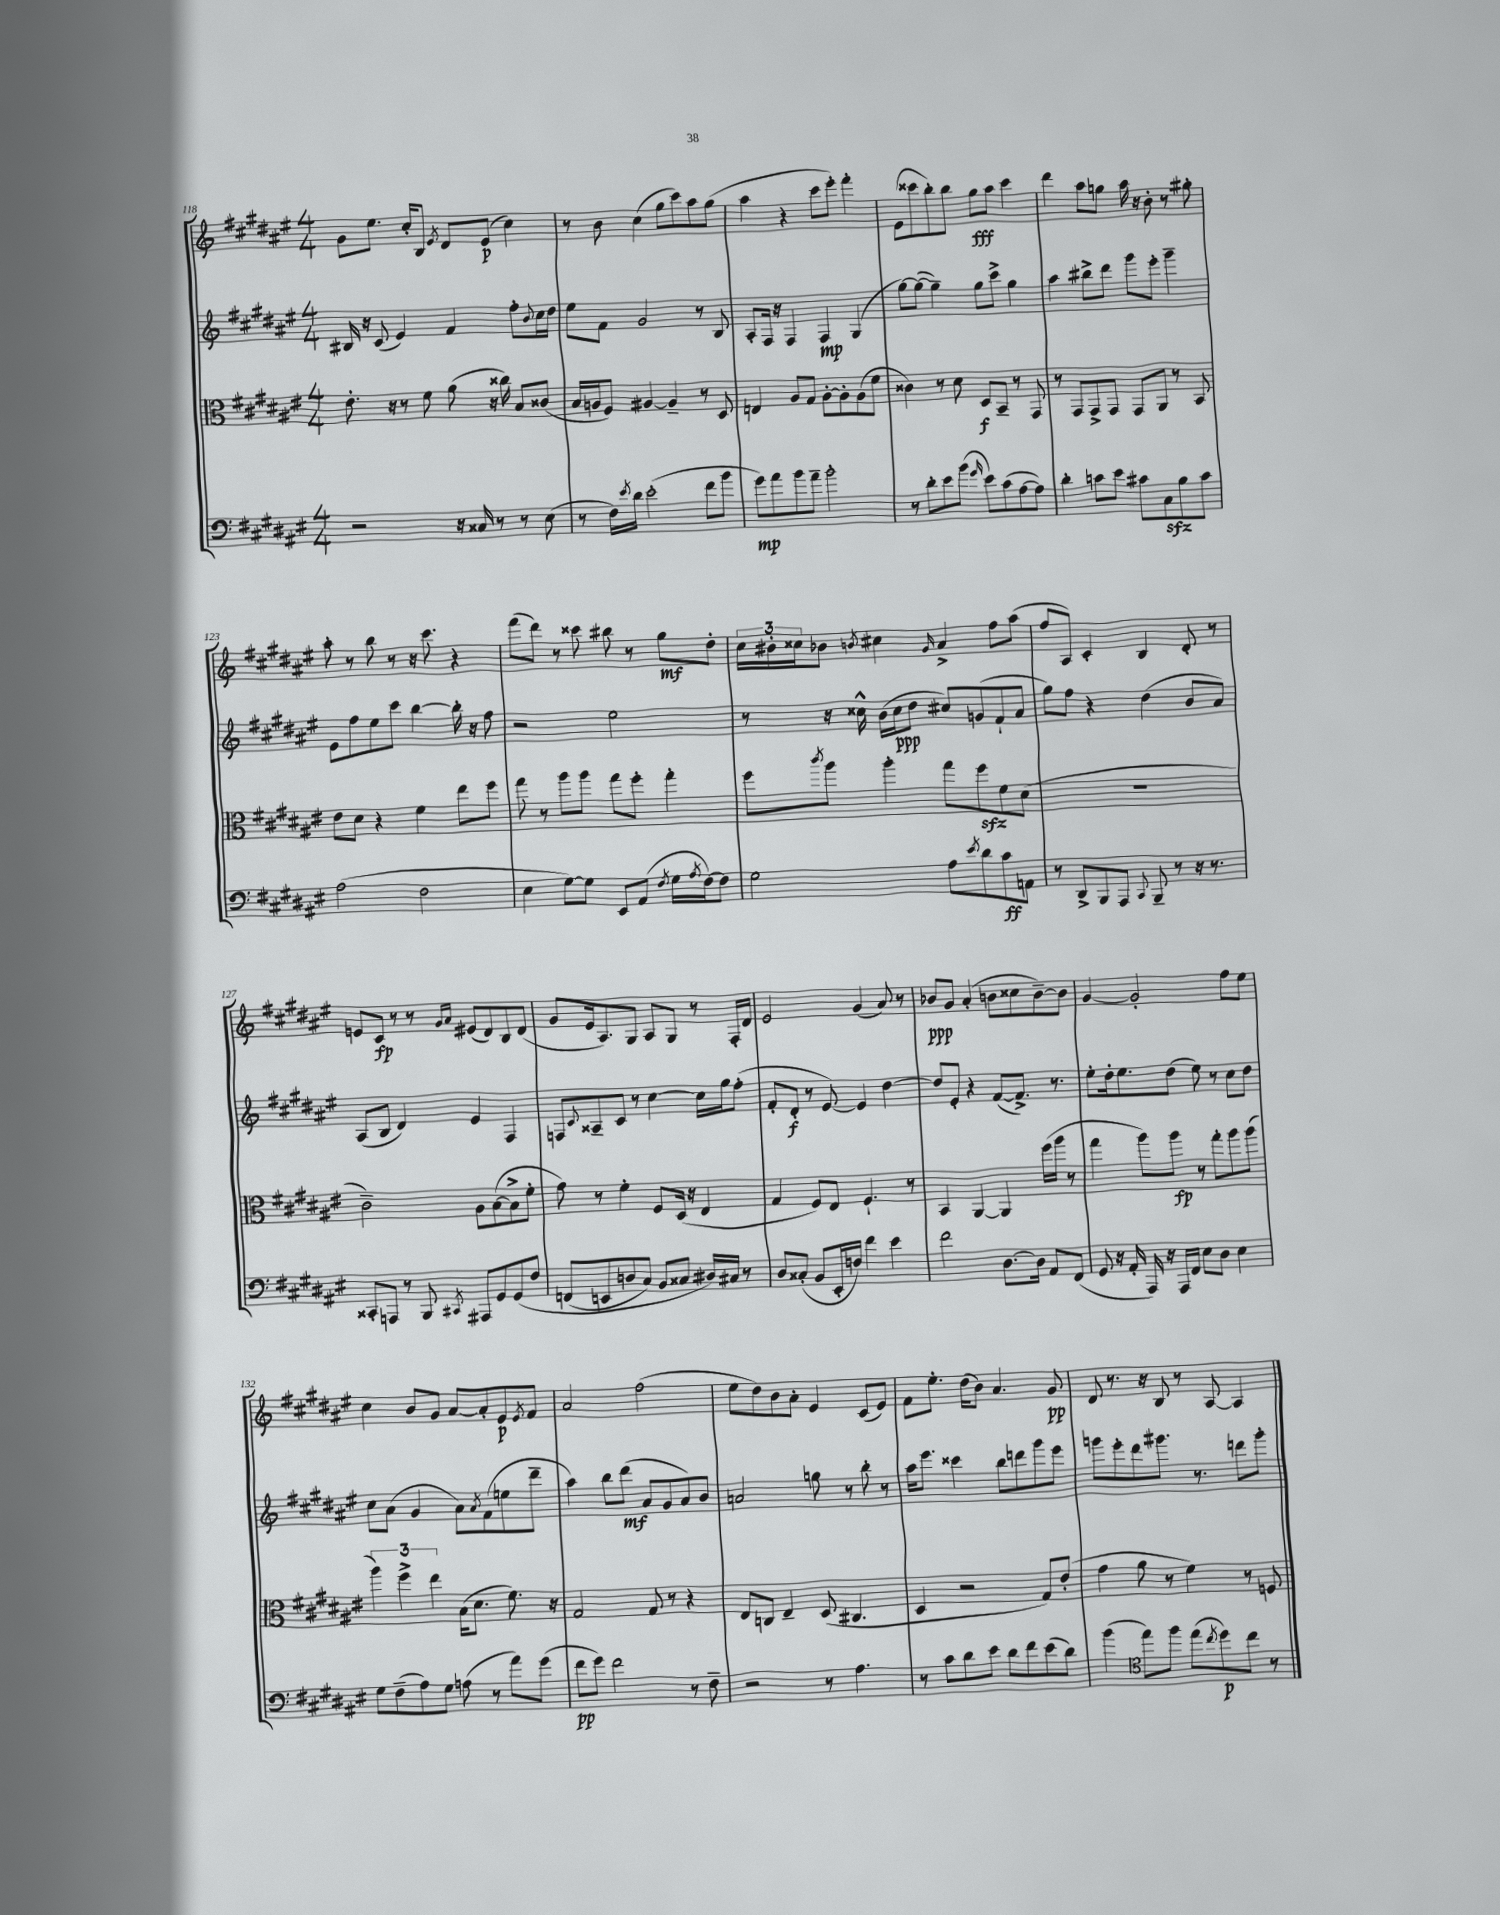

**kern	**kern	**kern	**kern
*staff4	*staff3	*staff2	*staff1
*clefF4	*clefC3	*clefG2	*clefG2
*k[f#c#g#d#a#e#]	*k[f#c#g#d#a#e#]	*k[f#c#g#d#a#e#]	*k[f#c#g#d#a#e#]
*M4/4	*M4/4	*M4/4	*M4/4
2r	8.e#'\	16B#/	8g#\L
.	.	16r	.
.	.	(8c#/	8.ee#\J
.	16r	.	.
.	8r	4e#/)	.
.	.	.	16cc#'/LK
.	8f#\	.	8B/J
.	.	.	8qe#/
16r	(8a#\	4f#/	8d#/L
16C##/	.	.	.
8r	16r	.	(8e#/J
.	16cc##\)	.	.
8r	8B/L	8ff#'\L	4cc#\)
.	.	8qqb/	.
(8E#\	(8c##/J	16cc#\L	.
.	.	16dd#\JJ	.
=	=	=	=
8r	16B/LL	8ee#\L	8r
.	16A/J	.	.
16F#\LL)	8F#/J)	8f#\J	8b\
8qe#/	.	.	.
16d#\JJ	.	.	.
(2e#'\	[4A#/	2g#/	(4cc#\
.	4A#~/]	.	8gg#\L
.	.	.	8ccc#\)
8f#\L	8r	8r	8aa#\
8b\J	8D#/	8B/	(8gg#\J
=	=	=	=
8g#\L)	4E/	8A#'/L	4aa#\
8a#\	.	16F#/Jk	.
.	.	16r	.
8b\	8A#/L	4F#/	4r
8a#~\J	8G#/J	.	.
2b'\	[8A#'\L	4F#/	8ccc#\L
.	8A#'\]	.	8eee#'\J)
.	(8A#\	(4G#/	4fff#'\
.	8f#\J	.	.
=	=	=	=
8r	4c##\)	[8gg#\L)	(8e#\L
8d#'\L	.	(8gg#\_J	8ccc##\
8e#\	8r	4gg#~\])	8bb'\)
(8b\J	8d#\	.	8bb\J
16qqg#/	.	.	.
8e#\L)	8D#/L	8gg#\L	8gg#\L
(8c#\	8BB~/J	8ccc#^\J	8aa#\J
[8A#\	8r	4gg#\	4ccc##\
8A#\]J)	8GG#/	.	.
=	=	=	=
4d#'\	8r	4aa#\	4ddd#\
.	8GG#/L	.	.
8c\L	8GG#^/	8bb#^\L	8aa#\L
8e#\J	8GG#/J	8ddd#\J	8gg\J
8c#\L	8GG#/L	8ggg#\L	16aa#\
.	.	.	16r
8C#\	8AA#/J	8eee#'\J	8b'\
8B\	8r	4ggg#~\	8r
8c#\J	8BB/	.	8gg#'\
=	=	=	=
(2A#\	8e#\L	8e#\L	8aa#'\
.	8d#\J	8ff#\	8r
.	4r	8ee#\	8bb\
.	.	8ccc#\J	8r
2F#\	4f#\	[4bb\	16r
.	.	.	8.ccc#\
.	8ee#\L	16bb'\]	4r
.	.	16r	.
.	8ff#\J	8ff#\	.
=	=	=	=
4E#\	8gg#\	2r	(8fff#\L
.	8r	.	8ddd#\J)
[8G#\L)	8aa#\L	.	8r
8G#\]J	8aa#\J	.	8ccc##\
8EE#/L	8gg#\L	2ee#\	8bb#\
(8AA#/J	8ff#'\J	.	8r
8qF#/	.	.	.
16G#\LL	4gg#'\	.	8gg#\L
8qA#/	.	.	.
[16F#\J)	.	.	.
8F#\]J	.	.	8dd#'\J
=	=	=	=
2G#\	8ff#\L	8r	24cc#\LL
.	.	.	24b#'\
.	.	.	24cc##\J
.	8qccc#/	.	.
.	8aa#\J	16r	8b-\J
.	.	16cc##^^\	.
.	.	.	8qb/
.	4aa#'\	(16b\LL	4cc#\
.	.	16cc##\J	.
.	.	8dd#\J	.
.	.	.	16qqg#/
8A#\L	8gg#\L	8cc#/L)	4a#^/
8qe#/	.	.	.
8d#\	8ff#\	(8g/	.
8c#\	8f#\	8f#`/	8ff#\L
8AA\J	(8d#\J	8a#/J	(8aa#\J
=	=	=	=
8r	1r	8gg#\L)	8ff#/L
8DD#^/L	.	8ff#\J	8A#/J)
8BBB/	.	4r	4c#'/
8AAA#/J	.	.	.
8qqCC#/	.	.	.
8BBB~/	.	(4dd#\	4B/
8r	.	.	.
16r	.	8b/L	8d#'/
8.r	.	.	.
.	.	8a#/J)	8r
=	=	=	=
8CC##'/L	2c#~\)	(8A#/L	8e/L
8AAA/J	.	8B/J	8c#/J
8r	.	4d#/)	8r
8BBB/	.	.	8r
.	.	.	16qqg#/LL
8qCC#/	.	.	16qqa#/JJ
8AAA#/L	8A#\L	4e#/	(8e#/L
8GG#/	([8B\	.	8d#/)
&(8GG#/	8B^\]	4F#/	8B/
8F#/J	8f#'\J	.	(8d#/J
=	=	=	=
(8FF/L	8g#\)	8F/L	8g#/L
.	.	8qqc#/	.
8EE/	8r	8A##~/	16e#/k
.	.	.	8.A#/)
8D/	4f#'\	8c#/J	.
8C#/J)	.	8r	8G#/J
8BB/L	8F#/L	[4cc#\	8A#/L
8C##/J	(16D#/Jk	.	8G#/J
.	16r	.	.
16D#/LL&)	4E#/	16cc#\]LL	8r
16C#/JJ	.	16gg#\J	.
8r	.	(8ff#'\J	16F#'/LL
.	.	.	16d#/JJ
=	=	=	=
8D#/L	4G#/	8f#'/L	2e#/
(8C##'/J	.	8d#'/J	.
8BB/L	8F#/L)	8r	.
16EE#'/L	8E#/J	[8e#/)	.
16F/JJ)	.	.	.
4f#\	4.F#`/	4e#/]	(4g#/
4e#\	.	[4dd#\	8a#/)
.	8r	.	8r
=	=	=	=
2f#\	4BB/	8dd#/]L	8b-/L
.	.	8e#'/J	8g#/J
.	[4AA#/	4r	(4a#'/
[8.D#\L	4AA#/]	([8f#/L	8b\L
.	.	8.f#^/]J)	8cc##\
16D#\]Jk	.	.	.
8AA#/L	(16ff#\LL	.	[8b~\)
.	16aa#\JJ	8.r	.
(8FF#/J	8r	.	8b\]J
=	=	=	=
8GG#/	4gg#\	8ee#'\L	[4g#/
16r	.	16dd#'\k	.
16AA#'/	.	8.ee#\	.
16AAA#/)	8aa#\L)	.	2g#'/]
16r	.	.	.
16AAA#/LL	8aa#\J	(8dd#\J	.
16FF#/JJ	.	.	.
8E#\L	8r	8ee#\)	.
8D#\J	8gg#'\L	8r	.
4E#\	8aa#\	8cc#\L	8ff#\L
.	(8aa#\J	8dd#\J	8ee#\J
=	=	=	=
8G#\L	6aa#\)	8cc#\L	4cc#\
(8F#~\	.	(8a#\J	.
.	6ff#^\	.	.
8A#\)	.	4g#/	8b/L
.	6ee#\	.	.
8G#\J	.	.	8g#/J
(8A\	(16B\LK	8a#\L)	[8a#/L
.	8.d#\J	.	.
.	.	8qa#/	.
8r	.	(8f#\	8a#'/]
8a#\L)	8.f#\)	8ee\	8e#/
.	.	.	8qe#/
(8g#\J	.	8ddd#~\J	8f#/J
.	16r	.	.
=	=	=	=
8f#\L	2G#/	4aa#\)	2a#/
8g#\J)	.	.	.
2f#\	.	8bb\L	.
.	.	(8ddd#\J	.
.	8G#/	8a#/L	(2ff#\
.	8r	8g#/	.
8r	4r	8a#/)	.
8F#~\	.	8b/J	.
=	=	=	=
2r	8E#/L	2a/	8ee#\L
.	8C/J	.	8dd#\)
.	4E#~/	.	8b\
.	.	.	8a#'\J
8r	(8D#/	8gg\	4e#/
4.A#\	4.C#/	8r	.
.	.	8bb'\	(8c#/L
.	.	8r	8e#/J)
=	=	=	=
8r	4D#/	16aa#\LK	8f#\L
.	.	8.eee#\J	.
8c#\L	.	.	8.ee#'\J
8d#\	2r	4ccc##\	.
.	.	.	(16dd#\LK
8e#\J	.	.	8b\J)
8d#\L	.	8bb\L	4.a#/
8f#\	.	8ddd\	.
(8e#\	8G#/L)	8ggg#\	.
8d#\J)	(8e#'/J	8eee#\J	8g#/
=	=	=	=
(4b\	4g#\	8ggg\L	8d#/
.	.	8eee#'\	8.r
*clefC4	*	*	*
8ee#\L)	8a#\	8ddd#\	.
.	.	.	16r
8ff#\J	8r	8.ggg#\J	8B/
(8ee#\L	4f#\)	.	8r
.	.	8.r	.
8qcc#/	.	.	.
8dd#\)	.	.	[8A#/
8cc#\J	8r	8ddd\L	4A#/]
8r	8F/	8ggg#'\J	.
==	==	==	==
*-	*-	*-	*-
